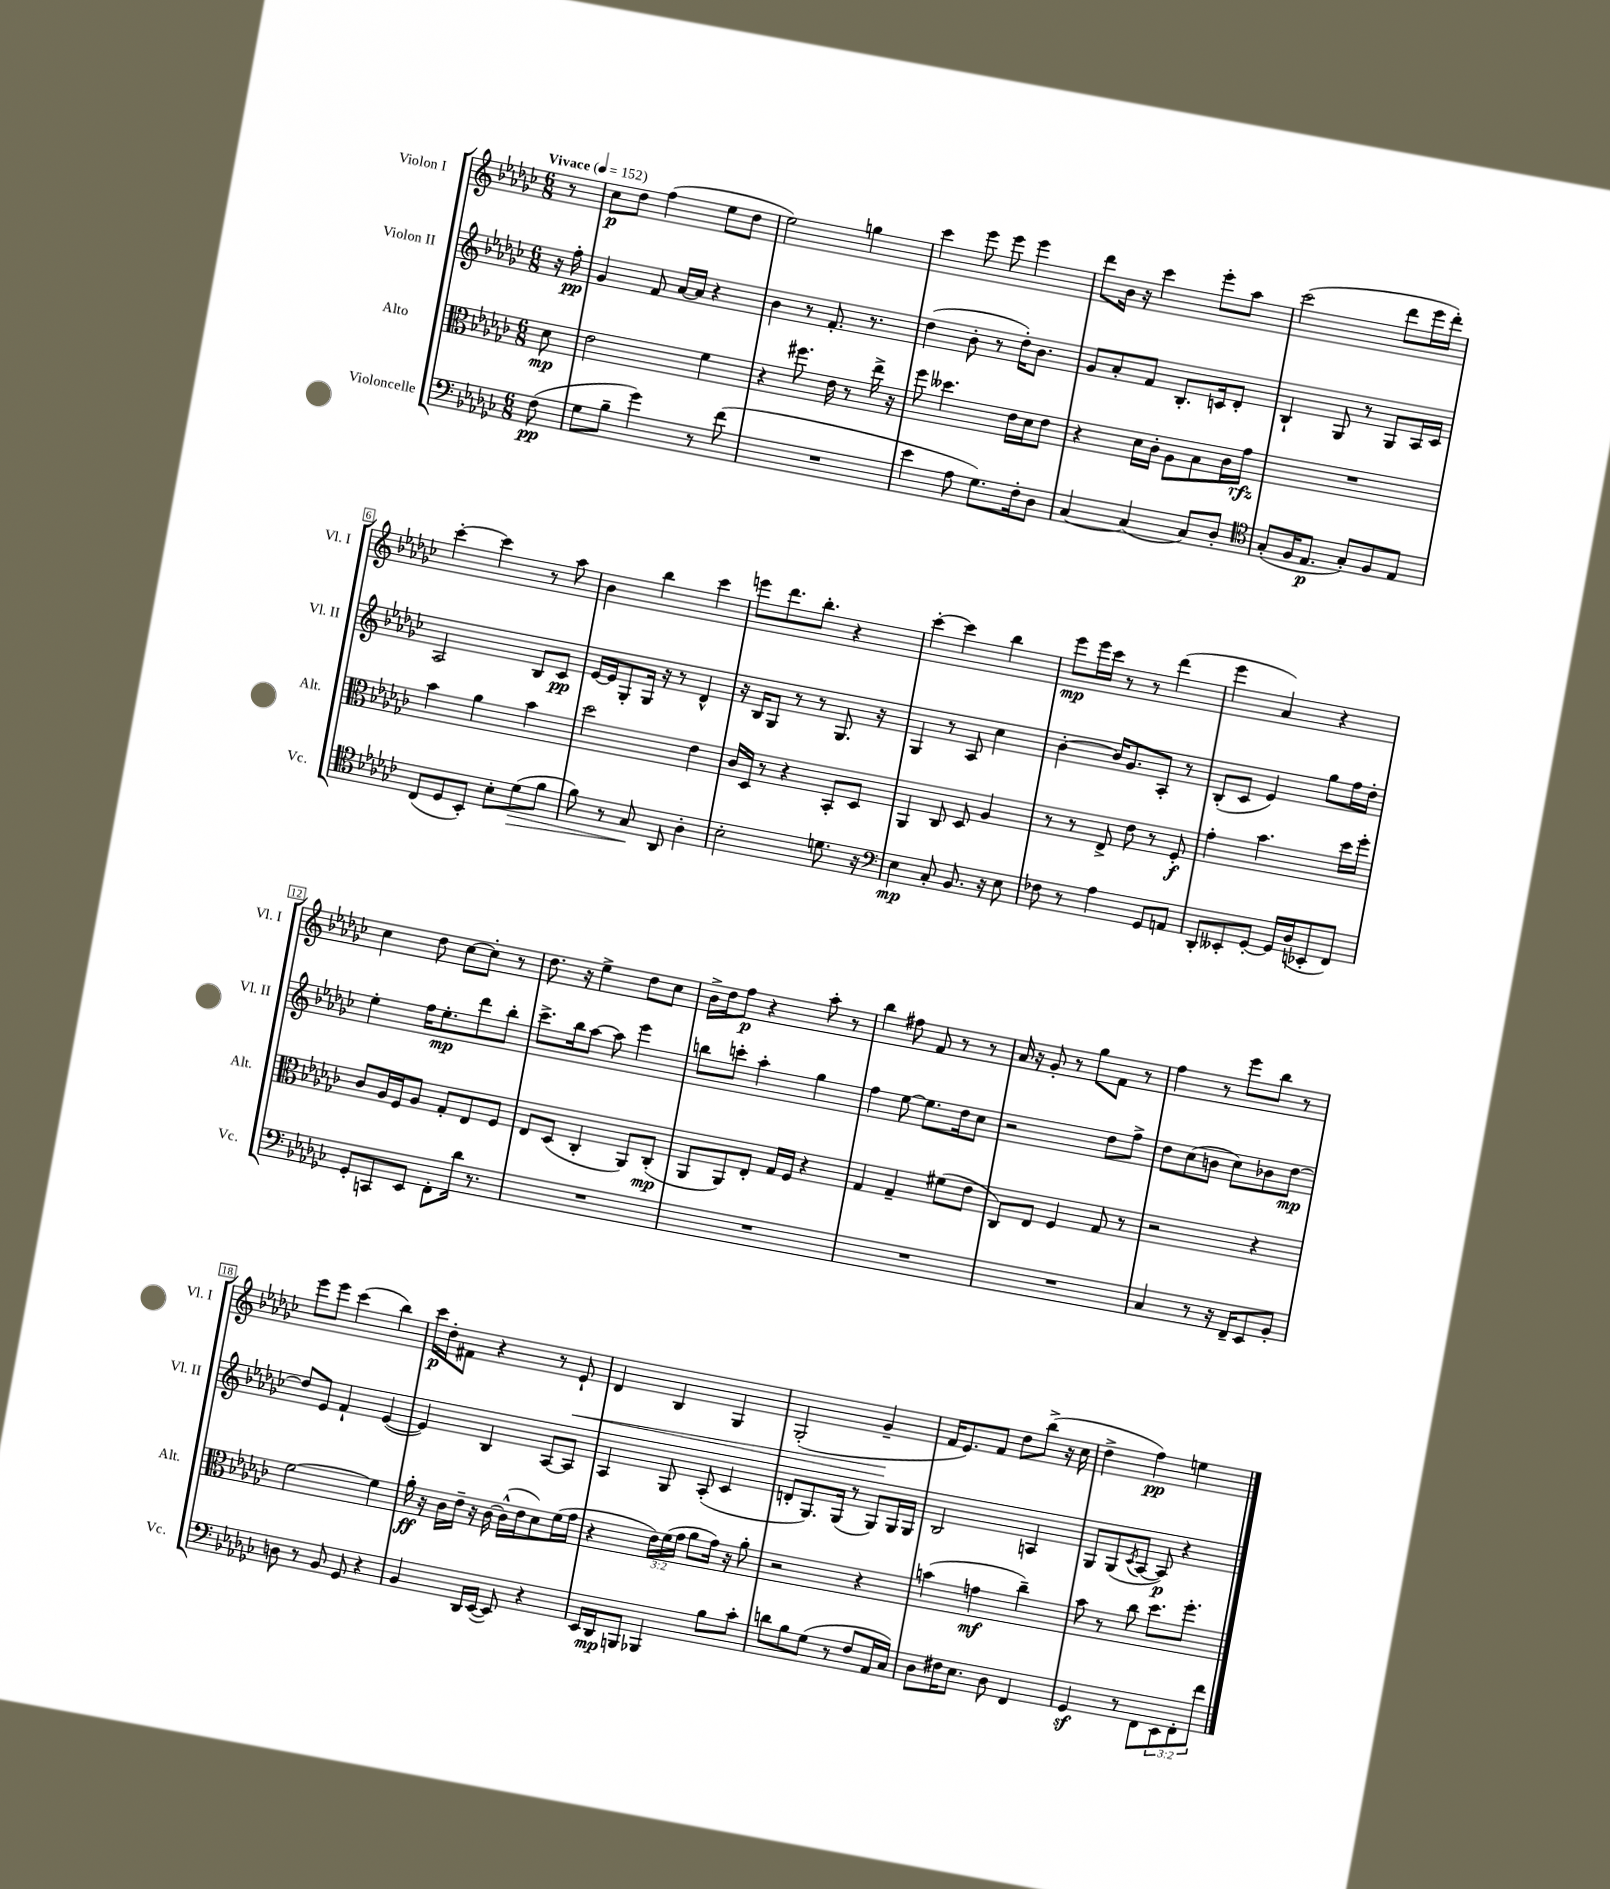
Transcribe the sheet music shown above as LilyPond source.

<<
\new StaffGroup <<
\new Staff = "s0" \with { instrumentName = "Violon I" shortInstrumentName = "Vl. I" } {
    \clef treble \key ges \major \numericTimeSignature \time 6/8 \partial 8 \tempo "Vivace" 4 = 152
    r8 |
    ces''8\p des''8 f''4( ees''8 des''8 |
    ees''2) g''4 |
    ces'''4 ees'''8 ees'''8 ees'''4 |
    des'''8 bes'16 r16 ces'''4 ees'''8-. aes''8 |
    ces'''2( des'''8 ees'''16 des'''16-.) |
    ces'''4~-. ces'''4 r8 aes''8 |
    bes'4 bes''4 ces'''4 |
    e'''8 des'''8. bes''8.-. r4 |
    ces'''4~-. ces'''4 bes''4 |
    ees'''8\mp ees'''16 ces'''16 r8 r8 des'''4( |
    ees'''4 aes'4) r4 |
    ces''4 des''8 ces''8~ ces''8-. r8 |
    des''8. r16 ees''4-> des''8 ces''8 |
    bes'16-> des''16 f''8\p r4 aes''8-. r8 |
    bes''4 fis''8 f'8 r8 r8 |
    aes'16 r16 ges'8-. r8 ges''8 f'8 r8 |
    f''4 r8 ees'''8 bes''8 r8 |
    ees'''8 ees'''8 ces'''4( bes''4) |
    ces'''16\p des''16-. fis'8 r4 r8 ees'8-!\< |
    des'4 bes4 ges4 |
    ges2-.( ges'4--\! |
    f'16 ees'8.) f'8 des''8 bes''8->( r16 ces''16 |
    des''4-> f''4\pp) e''4 \bar "|." |
}
\new Staff = "s1" \with { instrumentName = "Violon II" shortInstrumentName = "Vl. II" } {
    \clef treble \key ges \major \numericTimeSignature \time 6/8 \partial 8
    r16 f''16-.\pp |
    ges'4 f'8 aes'16~ aes'16 r4 |
    bes'4 r8 f'8.-. r8. |
    des''4( bes'8-. r8 des''16-.) bes'8. |
    ges'8 aes'8-. f'8 bes8.-. c'16 des'8-. |
    bes4-! ges8 r8 ges8 aes16 ces'16 |
    aes2 bes8 ces'8\pp |
    ees'16~ ees'16 ges8-. ges16 r16 r8 des'4-^ |
    r16 bes16 ges8 r8 r8 ges8. r16 |
    ges4 r8 aes8 ces''4 |
    bes'4~-. bes'16 ges'8. aes8-. r8 |
    bes8-.( ces'8 ees'4) ges''8 f''16 des''16-. |
    ees''4-. f''16 ees''8.-.\mp des'''8 bes''8-. |
    ces'''8.-> bes''16 aes''8~ aes''8 ees'''4 |
    b''8 c'''8-. aes''4-. ges''4 |
    f''4 ees''8~ ees''8. des''16 ces''8 |
    r2 des''8 f''8-> |
    des''8 ces''8( b'8 ces''8) bes'8 des''8~\mp |
    des''8 ees'8 f'4-! ees'4~( |
    ees'4) bes4 aes8~ aes8 |
    aes4 ges8 aes8-.( ces'4 |
    d'8-. ges8.) ges16( r8 ges8) ges16 ges16 |
    bes2 a4 |
    ges8 ges8( \acciaccatura { ces'8 } aes8~ aes8\p) r4 \bar "|." |
}
\new Staff = "s2" \with { instrumentName = "Alto" shortInstrumentName = "Alt." } {
    \clef alto \key ges \major \numericTimeSignature \time 6/8 \override Staff.TupletNumber.text = #tuplet-number::calc-fraction-text \partial 8
    des'8\mp |
    ees'2 f'4 |
    r4 fis''8. ees'16 r8 ees''16-> r16 |
    f''8 deses''4. ees'16 des'16 ees'8 |
    r4 des'16 ces'16-. aes8 bes8 ces'16 ges'16\rfz |
    R2. |
    bes'4 aes'4 bes'4 |
    des''2 ees'4 |
    ces'16 des16 r8 r4 bes,8-. des8 |
    aes,4 ces8 des8 aes4 |
    r8 r8 ees8-> ees'8 r8 f8-.\f |
    ges'4-. bes'4. des''16 f''16-. |
    ces'8 aes16 f16 aes8 ges8-. ees8 f8 |
    ees8 des8( ces4-. aes,8) ces8-.\mp( |
    aes,8 aes,8) ees8-. ges16 f16 r4 |
    ges4 ges4-- fis'8( ees'8 |
    ces8) ees8 f4 ges8 r8 |
    r2 r4 |
    f'2~ f'4 |
    aes'16-.\ff r16 ces'16 ees'16-- r16 ces'16~ ces'16-^( ees'16 des'8) f'16( ges'16 |
    r4 \tuplet 3/2 { ees'16) f'16( ges'16 } aes'8 ges'16) r16 aes'8-. |
    r2 r4 |
    b'4( g'4\mf ces''4--) |
    bes'8 r8 ces''8 des''8. f''8.-. \bar "|." |
}
\new Staff = "s3" \with { instrumentName = "Violoncelle" shortInstrumentName = "Vc." } {
    \clef bass \key ges \major \numericTimeSignature \time 6/8 \override Staff.TupletNumber.text = #tuplet-number::calc-fraction-text \partial 8
    f8\pp( |
    ges8 bes8-- ges'4) r8 f'8( |
    R2. |
    ees'4 aes8 ges8.) f16-. des8 |
    ces4~ ces4( ces8) des8-. |
    \clef tenor ges8-.( f16 ees8.\p ges8-.) f8 ees8 |
    ces8( des8 bes,8-.) bes8-. des'8\>( f'8 |
    f'8) r8 ges8\! aes,8 aes4-. |
    bes2-. d'8. r16 |
    \clef bass ees4\mp ces8-. bes,8. r16 ees8 |
    fes8 r8 aes4 ges,8 a,8 |
    des,8-. eeses,8-. ges,8~-. ges,16 des16( ees,8-. f,8) |
    ges,8-. c,8 ees,8 f,8-. des'16 r8. |
    R2. |
    R2. |
    R2. |
    R2. |
    ces4 r8 r16 f,16-- ees,8 bes,8-. |
    d8 r8 bes,8 ges,8 r4 |
    bes,4 des,16 ees,16~( ees,8) r4 |
    ees,16 des,16\mp b,,8 bes,,4 bes8 ces'8-. |
    d'8 bes8 ges8( r8 f8 aes,16 ces16) |
    des8 fis16 ees8. des8 f,4 |
    ges,4\sf r8 f,8 \tuplet 3/2 { ees,8 f,8-. f'8 } \bar "|." |
}
>>
>>
\layout { \context { \Score \override BarNumber.stencil = #(make-stencil-boxer 0.1 0.3 ly:text-interface::print) } }
